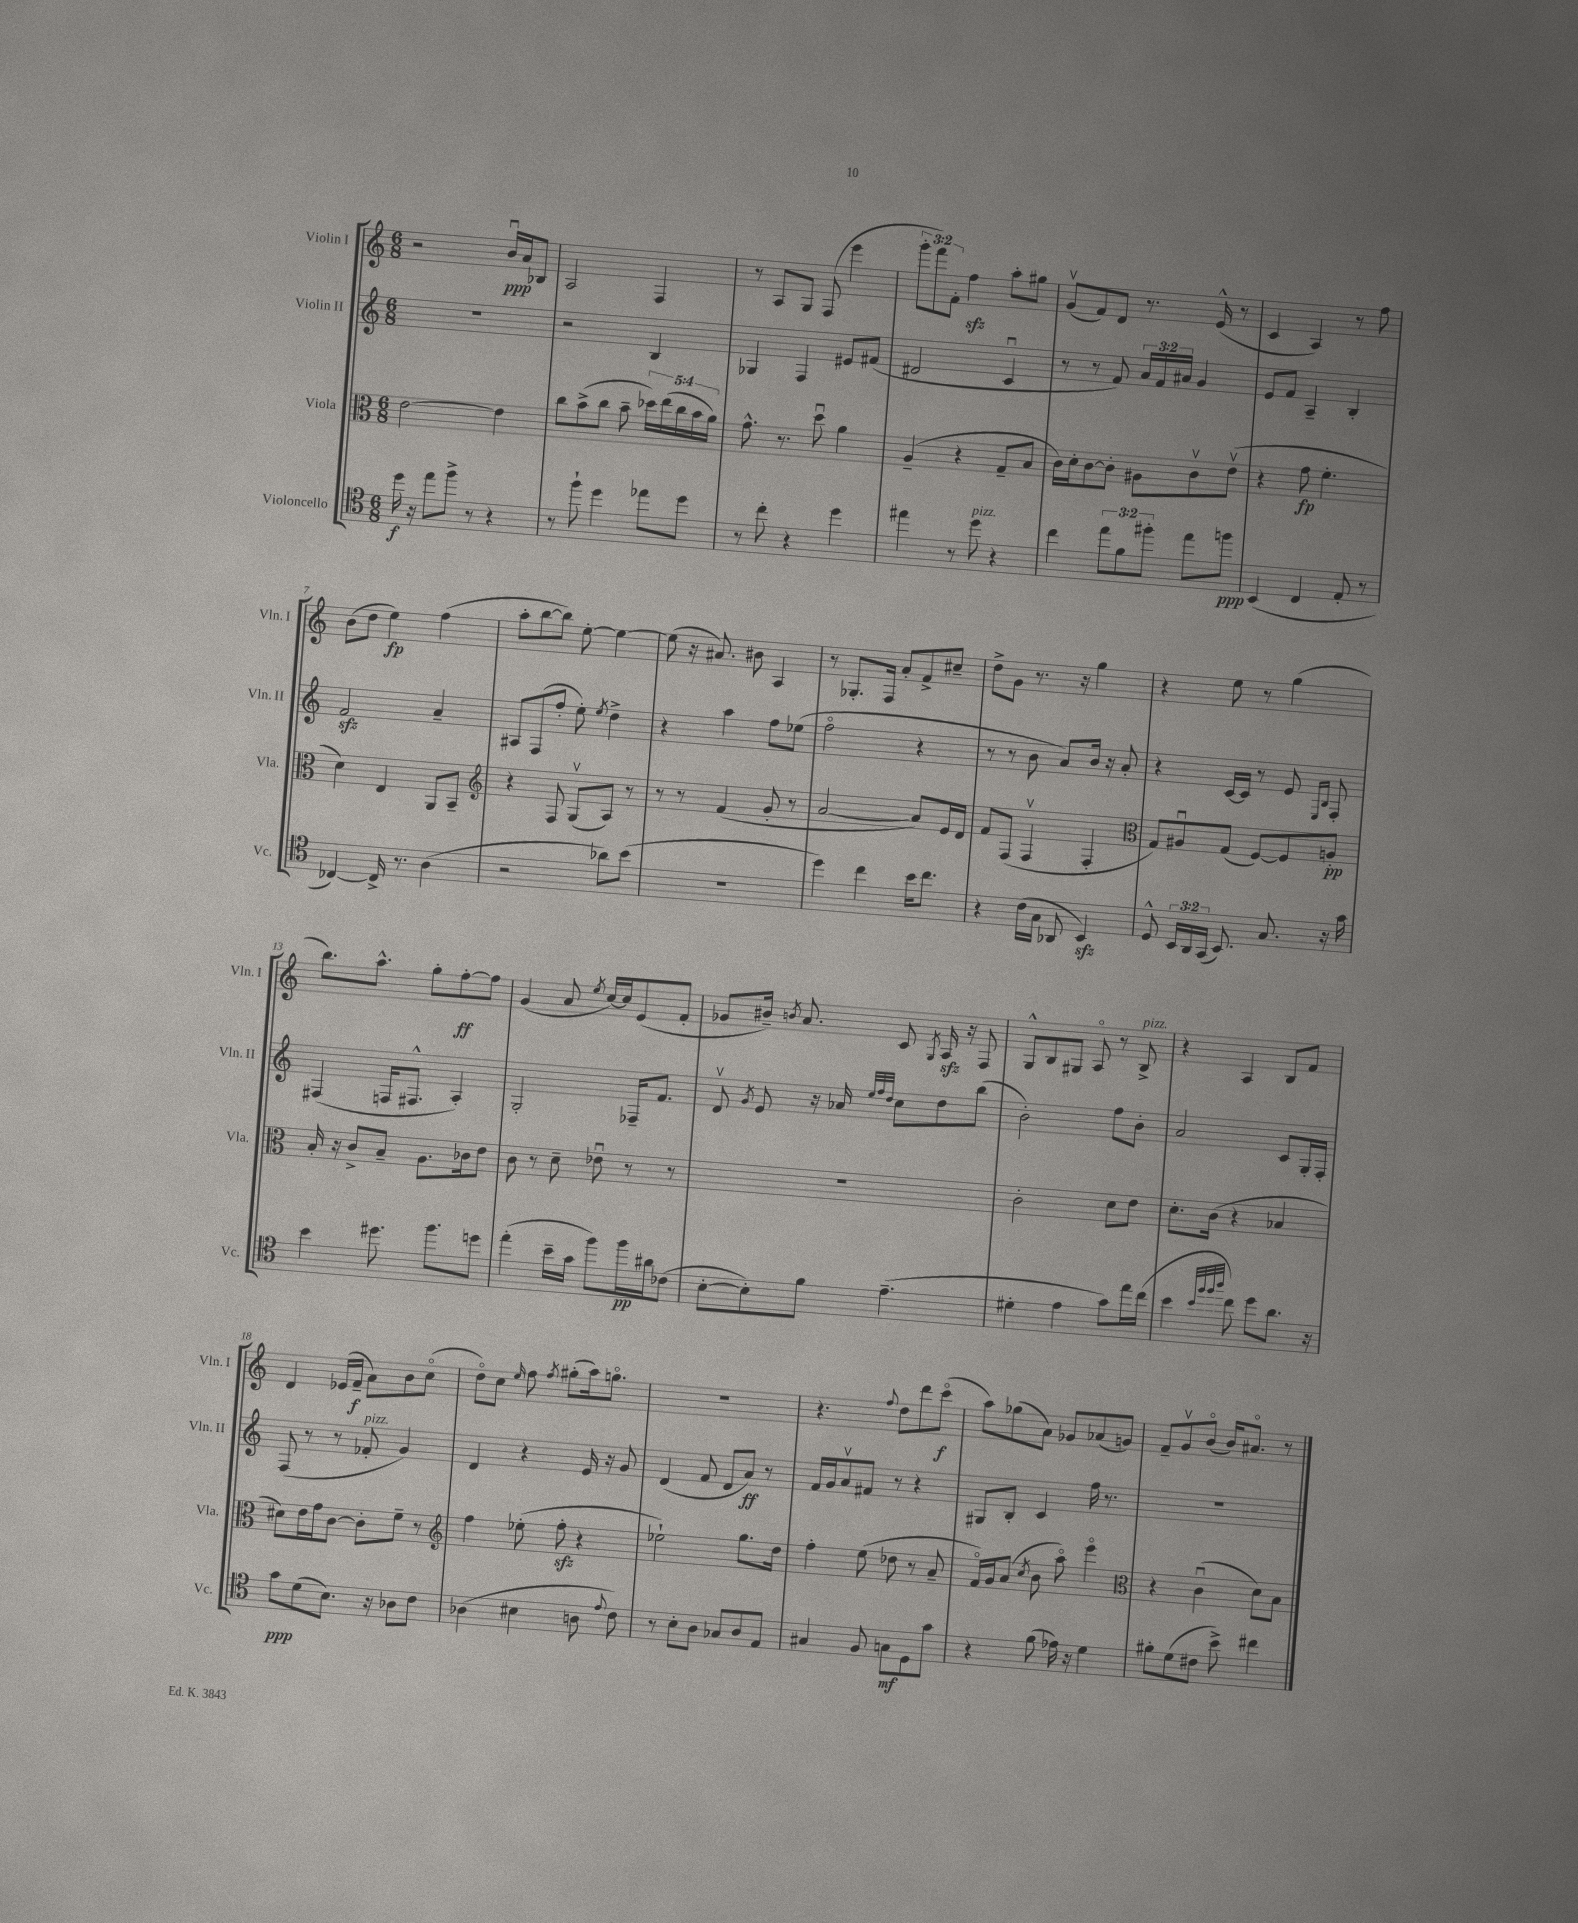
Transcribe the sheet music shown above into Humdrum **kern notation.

**kern	**dynam	**kern	**dynam	**kern	**dynam	**kern	**dynam
*part4	*part4	*part3	*part3	*part2	*part2	*part1	*part1
*staff4	*staff4	*staff3	*staff3	*staff2	*staff2	*staff1	*staff1
*I"Violoncello	*	*I"Viola	*	*I"Violin II	*	*I"Violin I	*
*I'Vc.	*	*I'Vla.	*	*I'Vln. II	*	*I'Vln. I	*
*clefC4	*	*clefC3	*	*clefG2	*	*clefG2	*
*k[]	*	*k[]	*	*k[]	*	*k[]	*
*M6/8	*	*M6/8	*	*M6/8	*	*M6/8	*
=1	=1	=1	=1	=1	=1	=1	=1
16dd\	f	[2e\	.	2.r	.	2r	.
16r	.	.	.	.	.	.	.
8ee\L	.	.	.	.	.	.	.
8ff^\J	.	.	.	.	.	.	.
8r	.	.	.	.	.	.	.
4r	.	4e\]	.	.	.	16bu/LL	ppp
.	.	.	.	.	.	16a/J	.
.	.	.	.	.	.	8B-X/J	.
=2	=2	=2	=2	=2	=2	=2	=2
8r	.	8cc\L	.	2r	.	2A/	.
8ff`\	.	(8b^\	.	.	.	.	.
4dd\	.	8cc\J	.	.	.	.	.
.	.	8b~\	.	.	.	.	.
8ee-X\L	.	20dd-X\LL)	.	4B/	.	4F/	.
.	.	(20ee\	.	.	.	.	.
.	.	20cc\	.	.	.	.	.
8dd\J	.	.	.	.	.	.	.
.	.	20b\	.	.	.	.	.
.	.	20a\JJ)	.	.	.	.	.
=3	=3	=3	=3	=3	=3	=3	=3
8r	.	8.g^^\	.	4G-X/	.	8r	.
8cc'\	.	.	.	.	.	8A/L	.
.	.	8.r	.	.	.	.	.
4r	.	.	.	4F/	.	8G/J	.
.	.	8ddu\	.	.	.	(8F/	.
4dd\	.	4a\	.	8e#X/L	.	4eee\	.
.	.	.	.	(8f#X/J	.	.	.
=4	=4	=4	=4	=4	=4	=4	=4
4ee#X\	.	(4A~/	.	2d#X/	.	12ggg'\L	.
.	.	.	.	.	.	12fff\)	.
.	.	.	.	.	.	12f'\J	.
8r	.	4r	.	.	.	4ffzz\	.
!LO:TX:a:i:t=pizz.	!	!	!	!	!	!	!
8dd\	.	.	.	.	.	.	.
4r	.	8G~/L	.	4cu/	.	8aa'\L	.
.	.	8B/J	.	.	.	8gg#X\J	.
=5	=5	=5	=5	=5	=5	=5	=5
4cc\	.	16c\LL)	.	8r	.	(8gv/L	.
.	.	16d'\J	.	.	.	.	.
.	.	[8c\	.	8r	.	8f/)	.
12ee\L	.	8c'\J]	.	8f/)	.	8d/J	.
12f\	.	.	.	.	.	.	.
.	.	8A#X\L	.	24a/LL	.	8.r	.
12ff#X'\J	.	.	.	24f/	.	.	.
.	.	.	.	24a#X/JJ	.	.	.
8ee\L	.	8cv\	.	4g/	.	.	.
.	.	.	.	.	.	(16e^^/	.
8ffn\J	ppp	(8ev\J	.	.	.	8r	.
=6	=6	=6	=6	=6	=6	=6	=6
(4BB/	.	4r	.	8e/L	.	4c/	.
.	.	.	.	8f/J	.	.	.
4C/	.	8g\	fp	4A~/	.	4A/)	.
.	.	4.f'\	.	.	.	.	.
8E'/	.	.	.	4B'/	.	8r	.
8r	.	.	.	.	.	8ff\	.
!!LO:LB:g=z
=7	=7	=7	=7	=7	=7	=7	=7
[4C-X/)	.	4d\)	.	2fzz/	.	(8b\L	.
.	.	.	.	.	.	8dd\J	.
16C-^/]	.	4E/	.	.	.	4ee\)	fp
8.r	.	.	.	.	.	.	.
(4A\	.	8AA/L	.	4a~/	.	(4ff\	.
.	.	8BB~/J	.	.	.	.	.
=8	=8	=8	=8	=8	=8	=8	=8
*	*	*clefG2	*	*	*	*	*
2r	.	4r	.	8A#X/L	.	8aa'\L	.
.	.	.	.	(8F/	.	[8bb\	.
.	.	8F/	.	8ff'/J	.	8bb\J])	.
.	.	(8Gv/L	.	8ee'\)	.	[8ee'\	.
.	.	.	.	8qee/	.	.	.
8a-X\L)	.	8A/J)	.	4dd^\	.	4ee\_	.
(8b\J	.	8r	.	.	.	.	.
=9	=9	=9	=9	=9	=9	=9	=9
2.r	.	8r	.	4r	.	(8ee\]	.
.	.	8r	.	.	.	16r	.
.	.	.	.	.	.	8.a#X/)	.
.	.	(4f/	.	4aa\	.	.	.
.	.	.	.	.	.	8b#X\	.
.	.	8g'/	.	8ff\L	.	4A/	.
.	.	8r	.	(8ee-X\J	.	.	.
=10	=10	=10	=10	=10	=10	=10	=10
4dd\)	.	[2a/	.	2ff\	.	8r	.
.	.	.	.	.	.	8.G-X'/L	.
4cc\	.	.	.	.	.	.	.
.	.	.	.	.	.	16F/Jk	.
.	.	.	.	.	.	8a'/L	.
16b\KL	.	8a/L])	.	4r	.	8f^/	.
8.cc\J	.	.	.	.	.	.	.
.	.	16e/L	.	.	.	8cc#X~/J	.
.	.	16d/JJ	.	.	.	.	.
=11	=11	=11	=11	=11	=11	=11	=11
4r	.	8f/L	.	8r	.	8dd^\L	.
.	.	(8F/J	.	8r	.	8g\J	.
(16c\LL	.	4Fv/	.	8b\	.	8.r	.
16G\JJ	.	.	.	.	.	.	.
8AA-X/	.	.	.	8a/L)	.	.	.
.	.	.	.	.	.	16r	.
4BBzz/)	.	4F'/	.	16b/Jk	.	4gg\	.
.	.	.	.	16r	.	.	.
.	.	.	.	8a'/	.	.	.
=12	=12	=12	=12	=12	=12	=12	=12
*	*	*clefC3	*	*	*	*	*
8D^^/	.	8G/L)	.	4r	.	4r	.
24BB/LL	.	8A#Xu/	.	.	.	.	.
24AA/	.	.	.	.	.	.	.
(24GG/JJ	.	.	.	.	.	.	.
8.BB/)	.	(8G/J	.	[16c/LL	.	8ee\	.
.	.	.	.	16c/JJ]	.	.	.
.	.	[8F/L)	.	8r	.	8r	.
8.G/	.	.	.	.	.	.	.
.	.	8F/]	.	8e/	.	(4gg\	.
.	.	.	.	16qqE/LL	.	.	.
.	.	.	.	16qqB/JJ	.	.	.
16r	.	8An'/J	pp	8F'/	.	.	.
16g\	.	.	.	.	.	.	.
!!LO:LB:g=z
=13	=13	=13	=13	=13	=13	=13	=13
4b\	.	16B'/	.	(4F#X/	.	8.bb\L)	.
.	.	16r	.	.	.	.	.
.	.	8c^/L	.	.	.	.	.
.	.	.	.	.	.	8.aa^^\J	.
8.dd#X\	.	8B~/J	.	16Fn/KL	.	.	.
.	.	.	.	8.F#X^^/J	.	.	.
.	.	8.A\L	.	.	.	8gg'\L	.
8.ff\L	.	.	.	.	.	.	.
.	.	.	.	4A'/)	.	[8ff'\	ff
.	.	16c-X\k	.	.	.	.	.
8ddn\J	.	8e\J	.	.	.	8ff\J]	.
=14	=14	=14	=14	=14	=14	=14	=14
(4ee'\	.	8c\	.	2G'/	.	(4g/	.
.	.	8r	.	.	.	.	.
16b~\LL	.	8d~\	.	.	.	8a/	.
16g\JJ	.	.	.	.	.	.	.
.	.	.	.	.	.	8qee/	.
8ff\L)	.	8e-Xu\	.	.	.	[16cc/LL)	.
.	.	.	.	.	.	16cc/J]	.
16ff\L	pp	8r	.	16F-X~/KL	.	(8e/	.
16a#X\J	.	.	.	8.f/J	.	.	.
(8c-X\J	.	8r	.	.	.	8f'/J	.
=15	=15	=15	=15	=15	=15	=15	=15
[8B'\L	.	2.r	.	8dv/	.	8g-X/L	.
.	.	.	.	8qg/	.	.	.
8B'\])	.	.	.	8e/	.	16b#X~/Jk)	.
.	.	.	.	.	.	8qbn/	.
.	.	.	.	.	.	8.a/	.
8f\J	.	.	.	16r	.	.	.
.	.	.	.	16a-X/	.	.	.
.	.	.	.	32qqee/LLL	.	.	.
.	.	.	.	32qqff/	.	.	.
.	.	.	.	32qqdd/JJJ	.	.	.
(4.e~\	.	.	.	8cc\L	.	8c/	.
.	.	.	.	.	.	8qG/	.
.	.	.	.	8dd\	.	16Azz/	.
.	.	.	.	.	.	16r	.
.	.	.	.	(8bb\J	.	8F/	.
=16	=16	=16	=16	=16	=16	=16	=16
4d#X'\	.	2c'\	.	2b'\)	.	8G^^/L	.
.	.	.	.	.	.	8B/	.
4e\	.	.	.	.	.	8G#X/J	.
.	.	.	.	.	.	8A/	.
8g\L)	.	8d\L	.	8ff\L	.	8r	.
!	!	!	!	!	!	!LO:TX:a:i:t=pizz.	!
16ee\L	.	8e\J	.	8b'\J	.	8B^/	.
(16cc\JJ	.	.	.	.	.	.	.
=17	=17	=17	=17	=17	=17	=17	=17
4b\	.	8.d'\L	.	2a/	.	4r	.
.	.	(16c\Jk	.	.	.	.	.
32qqb/LLL	.	.	.	.	.	.	.
32qqff/	.	.	.	.	.	.	.
32qqff/	.	.	.	.	.	.	.
32qqaa/JJJ	.	.	.	.	.	.	.
8cc\)	.	4r	.	.	.	4A/	.
8dd\L	.	.	.	.	.	.	.
8.a\J	.	4B-X/	.	8c/L	.	8B/L	.
.	.	.	.	16G'/L	.	8f/J	.
16r	.	.	.	16F'/JJ	.	.	.
!!LO:LB:g=z
=18	=18	=18	=18	=18	=18	=18	=18
8g\L	ppp	8d#X\L)	.	(8F/	.	4d/	.
(8d\	.	16e\L	.	8r	.	.	.
.	.	16g\J	.	.	.	.	.
8.B\J)	.	[8c\J	.	8r	.	(16e-X/LL	.
.	.	.	.	.	.	16f~/JJ	f
!	!	!	!	!LO:TX:a:i:t=pizz.	!	!	!
.	.	8c'\L]	.	8f-X'/	.	8a\L)	.
16r	.	.	.	.	.	.	.
8A-X\L	.	8f~\J	.	4g/)	.	8b\	.
8c\J	.	8r	.	.	.	(8cc\J	.
=19	=19	=19	=19	=19	=19	=19	=19
*	*	*clefG2	*	*	*	*	*
(4A-X\	.	4ff\	.	4d/	.	8dd\L)	.
.	.	.	.	.	.	8cc\J	.
.	.	.	.	.	.	16qqee/	.
4B#X\	.	(8ee-X'\	.	4r	.	8ff\	.
.	.	.	.	.	.	8qff/	.
.	.	8ffzz'\	.	.	.	(8gg#X'\L	.
8An\	.	4r	.	16e/	.	16aa\k)	.
.	.	.	.	16r	.	8.ggn\J	.
8qqe/	.	.	.	.	.	.	.
8c\)	.	.	.	8g/	.	.	.
=20	=20	=20	=20	=20	=20	=20	=20
8r	.	2ee-X`\)	.	(4d/	.	2.r	.
8B'\L	.	.	.	.	.	.	.
8A\J	.	.	.	8f/	.	.	.
8G-X/L	.	.	.	8d/L	.	.	.
8A/	.	8.gg\L	.	8a/J)	ff	.	.
8E/J	.	.	.	8r	.	.	.
.	.	16dd\Jk	.	.	.	.	.
=21	=21	=21	=21	=21	=21	=21	=21
4G#X/	.	4ff'\	.	16f/LL	.	4.r	.
.	.	.	.	16g/J	.	.	.
.	.	.	.	8av/	.	.	.
8F/	.	(8ee\	.	8f#X/J	.	.	.
.	.	.	.	.	.	8qqff/	.
8Gn\L	mf	8dd-X\	.	8r	.	8dd\L	.
8D\	.	8r	.	4r	.	8ddd\	.
8g\J	.	8a~/	.	.	.	(8ccc\J	f
=22	=22	=22	=22	=22	=22	=22	=22
4r	.	16f/LL)	.	8G#X/L	.	8aa\L)	.
.	.	16g/J	.	.	.	.	.
.	.	(8a/J	.	8B'/J	.	(8gg-X\	.
.	.	8qcc/	.	.	.	.	.
(8f\	.	8b\	.	4c/	.	8a\J)	.
16e-X\)	.	8aa\)	.	.	.	8g-X/L	.
16r	.	.	.	.	.	.	.
4d\	.	4eee\	.	16ff\	.	(8a-X/	.
.	.	.	.	8.r	.	.	.
.	.	.	.	.	.	8gn/J)	.
=23	=23	=23	=23	=23	=23	=23	=23
*	*	*clefC3	*	*	*	*	*
8f#X'\L	.	4r	.	2.r	.	8f~/L	.
(8d\	.	.	.	.	.	8gv/	.
8c#X\J	.	(4cu\	.	.	.	(8b/J	.
8b^\)	.	.	.	.	.	16b/KL)	.
.	.	.	.	.	.	8.a#X/J	.
4cc#X\	.	8d\L)	.	.	.	.	.
.	.	8B\J	.	.	.	8r	.
==	==	==	==	==	==	==	==
*-	*-	*-	*-	*-	*-	*-	*-
